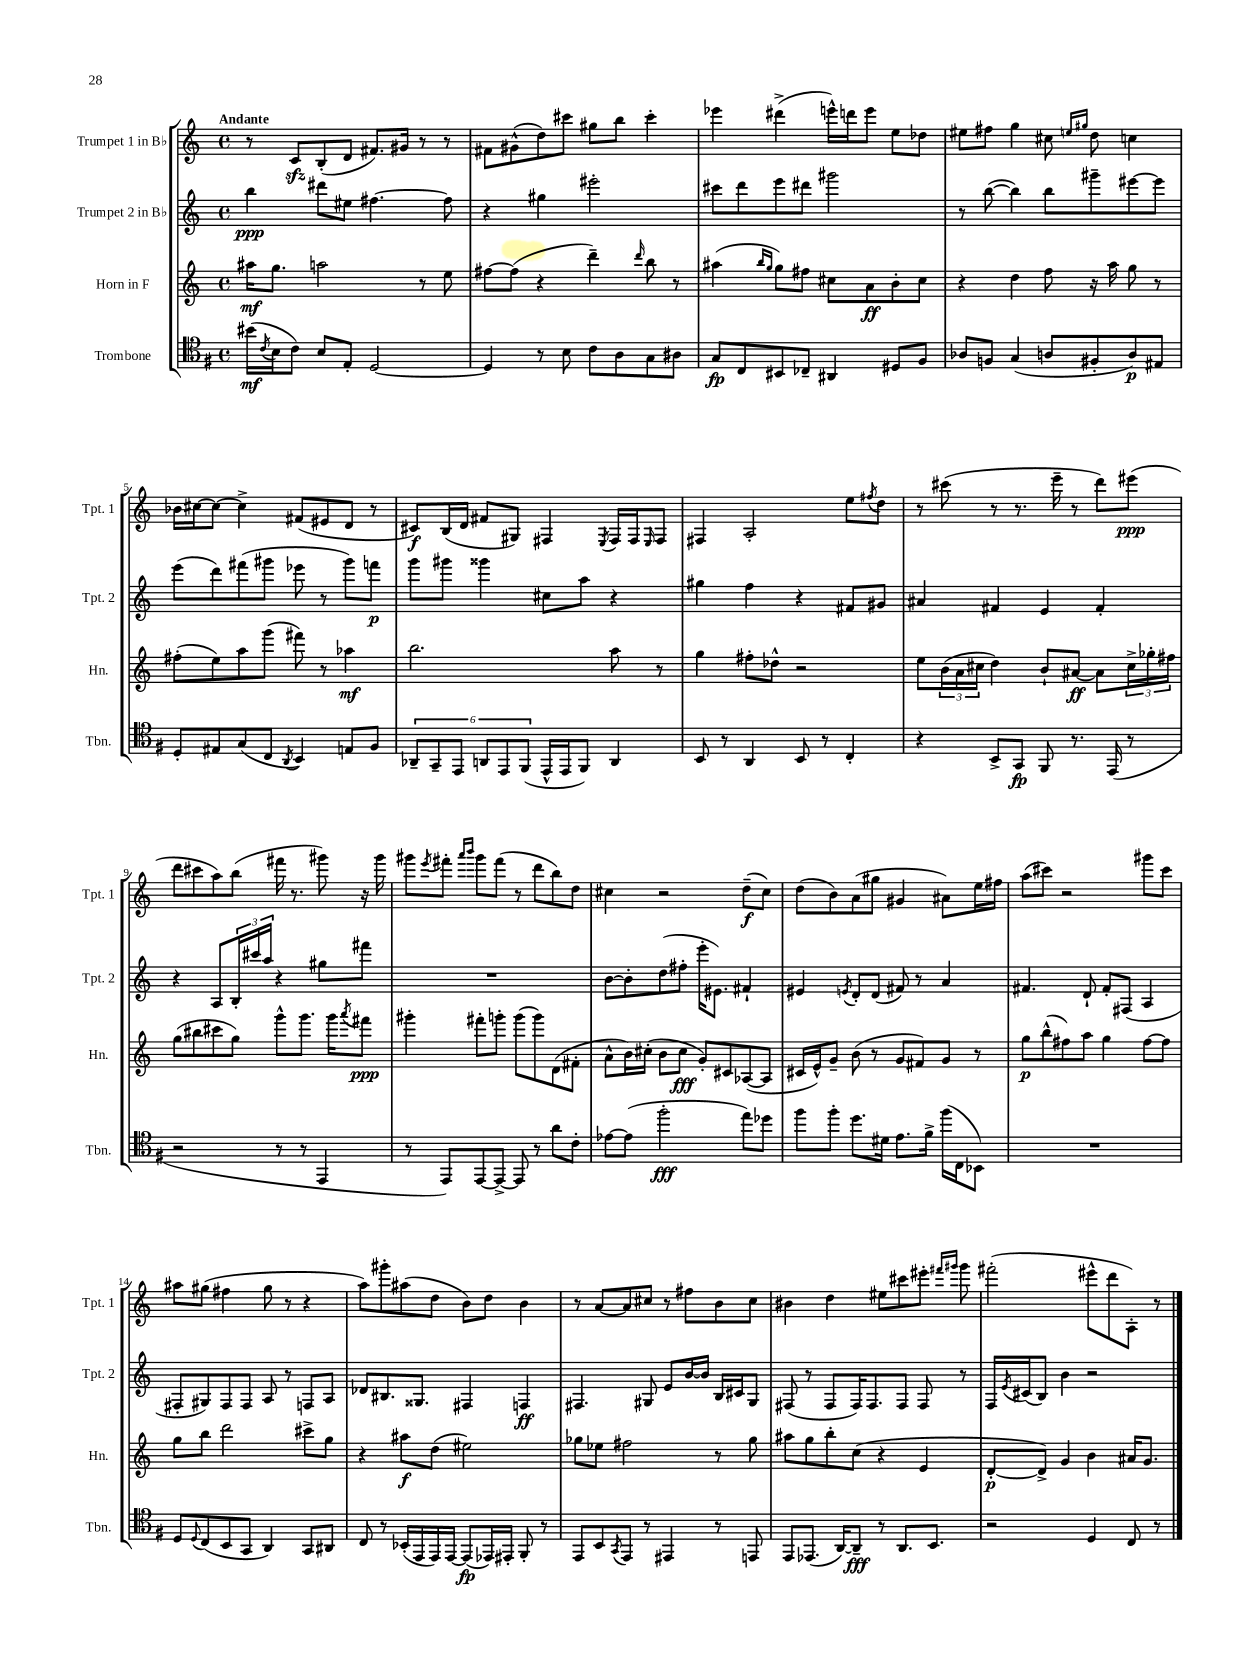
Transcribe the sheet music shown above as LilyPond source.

<<
\new StaffGroup <<
\new Staff = "s0" \with { instrumentName = "Trumpet 1 in Bb" shortInstrumentName = "Tpt. 1" } {
    \clef treble \key c \major \defaultTimeSignature \time 4/4 \tempo "Andante"
    r8 c'8\sfz b8-.( d'8 fis'8.) gis'16 r8 r8 |
    fis'8 gis'8-^( d''8) cis'''8 gis''8 b''8 cis'''4-. |
    ees'''4 dis'''4->( e'''16-^) d'''16 e'''8 e''8 des''8 |
    eis''8 fis''8 g''4 cis''8 \grace { e''16 gis''16 } d''8 c''4 |
    bes'16 cis''16~ cis''8~ cis''4-> fis'8( eis'8 d'8 r8 |
    cis'8\f) b16( d'16 fis'8 gis8) fis4 \acciaccatura { e8 } fis16 fis16 \grace { e16 } fis8 |
    fis4 a2-. e''8 \acciaccatura { fis''8 } d''8 |
    r8 cis'''8( r8 r8. e'''16-- r8 d'''8) eis'''8\ppp( |
    d'''8 cis'''8 a''8) b''8( fis'''16 r8. gis'''8) r16 gis'''16 |
    gis'''8 \acciaccatura { e'''8 } fis'''8-. \grace { a'''16 b'''16 } gis'''8 fis'''8( r8 d'''8 b''8) d''8 |
    cis''4 r2 d''8--\f( cis''8) |
    d''8( b'8) a'8( gis''8 gis'4 ais'8) e''16 fis''16 |
    a''8( cis'''8) r2 gis'''8 cis'''8 |
    ais''8 gis''8( fis''4 gis''8 r8 r4 |
    a''8) gis'''8-. ais''8( d''8 b'8) d''8 b'4 |
    r8 a'8~ a'8 cis''8 r8 fis''8 b'8 cis''8 |
    bis'4 d''4 eis''8 cis'''8 eis'''8-. \grace { fis'''16 gis'''16 } gis'''8 |
    fis'''2-.( eis'''8-^ d'''8 a8-.) r8 \bar "|." |
}
\new Staff = "s1" \with { instrumentName = "Trumpet 2 in Bb" shortInstrumentName = "Tpt. 2" } {
    \clef treble \key c \major \defaultTimeSignature \time 4/4
    b''4\ppp dis'''8 eis''8 fis''4.~ fis''8 |
    r4 gis''4 eis'''2-. |
    cis'''8 d'''8 e'''8 dis'''8 gis'''2 |
    r8 b''8~( b''4) b''8 gis'''8-- eis'''8~ eis'''8 |
    e'''8( d'''8) fis'''8( gis'''8 ees'''8 r8 gis'''8) f'''8\p |
    g'''8 gis'''8 gisis'''4 cis''8 a''8 r4 |
    gis''4 f''4 r4 fis'8 gis'8 |
    ais'4 fis'4 e'4 fis'4-. |
    r4 a8 \tuplet 3/2 { b16-. cis'''16 a''16 } r4 gis''8 fis'''8 |
    R1 |
    b'8~ b'8-. d''8( fis''8-. e'''16-. eis'8.) fis'4-! |
    eis'4 \acciaccatura { e'8 } d'8-. d'8( fis'8) r8 a'4 |
    fis'4. d'8-! fis'8-. fis8( a4 |
    fis8-. gis8) fis8 fis8 a8 r8 f8 a8 |
    des'8 bis8. gisis8. fis4 f4\ff |
    fis4. gis8 e'8 b'16~ b'16 b16 cis'16 gis8 |
    fis8( r8 fis8 fis16) fis8. fis8 fis8 r8 |
    f16 \acciaccatura { e'8 } cis'16( b8) b'4 r2 \bar "|." |
}
\new Staff = "s2" \with { instrumentName = "Horn in F" shortInstrumentName = "Hn." } {
    \clef treble \key c \major \defaultTimeSignature \time 4/4
    ais''16\mf g''8. a''2 r8 e''8 |
    fis''8~ fis''8( r4 d'''4--) \grace { d'''16 } b''8 r8 |
    ais''4( \grace { b''16 g''16 } g''8) fis''8 cis''8 a'8\ff b'8-. cis''8 |
    r4 d''4 f''8 r16 a''16 g''8 r8 |
    fis''8-.( e''8) a''8 g'''8( fis'''8) r8 aes''4\mf |
    b''2. a''8 r8 |
    g''4 fis''8-. des''8-^ r2 |
    e''8 \tuplet 3/2 { b'16( a'16 cis''16 } d''4) b'8-! ais'8~\ff ais'8 \tuplet 3/2 { cis''16-> ges''16-. fis''16 } |
    g''8( bis''8 cis'''8 g''8) g'''8-^ g'''8. g'''16 \acciaccatura { a'''8 } fis'''8\ppp |
    gis'''4-. fis'''8-. g'''8-. g'''8( g'''8) d'8( fis'8-. |
    a'8-^ b'16) cis''16-.( b'8 cis''8\fff g'8-.) cis'8 aes8~( aes8 |
    cis'16 e'16-^) g'8-- b'8( r8 g'8 fis'8) g'8 r8 |
    g''8\p b''8-^( fis''8) a''8 g''4 fis''8~ fis''8 |
    g''8 b''8 d'''2 cis'''8-> g''8 |
    r4 ais''8\f d''8( eis''2) |
    ges''8 ees''8 fis''2 r8 ges''8 |
    ais''8 g''8 b''8-. c''8( r4 e'4 |
    d'8~-.\p d'8->) g'4 b'4 ais'16 g'8. \bar "|." |
}
\new Staff = "s3" \with { instrumentName = "Trombone" shortInstrumentName = "Tbn." } {
    \clef tenor \key g \major \defaultTimeSignature \time 4/4
    bis'16\mf( \acciaccatura { c'8 } b16 c'8) b8 e8-. d2~ |
    d4 r8 b8 c'8 a8 g8 ais8 |
    g8\fp c8 bis,8 ces8-- ais,4 dis8 fis8 |
    aes8 f8 g4( a8 fis8-. a8\p) eis8 |
    d8-. eis8 g8( c8 \acciaccatura { a,8 } b,4) e8 fis8 |
    \tuplet 6/4 { aes,8-- g,8-- e,8 a,8 e,8 fis,8( } e,16-^ e,16 fis,8) a,4 |
    b,8 r8 a,4 b,8 r8 c4-. |
    r4 b,8-> g,8\fp fis,8 r8. e,16( r8 |
    r2 r8 r8 e,4 |
    r8 e,8) e,8~ e,8~-> e,8 r8 a'8 c'8-. |
    ees'8~ ees'8( fis''2-.\fff e''8) des''8 |
    fis''8 fis''8-. d''8. dis'16 e'8. fis'16-> fis''16( c16 bes,8) |
    R1 |
    d8 \appoggiatura { d8 } c8( b,8 g,8 a,4) g,8 ais,8 |
    c8 r8 bes,16-.( e,16 e,16) e,16~ e,8\fp( ees,16) eis,16-. fis,8-. r8 |
    e,8 b,8 \acciaccatura { g,8 } e,8 r8 eis,4 r8 e,8 |
    e,8 ees,8.( a,16~) a,8--\fff r8 a,8. b,8. |
    r2 d4 c8 r8 \bar "|." |
}
>>
>>
